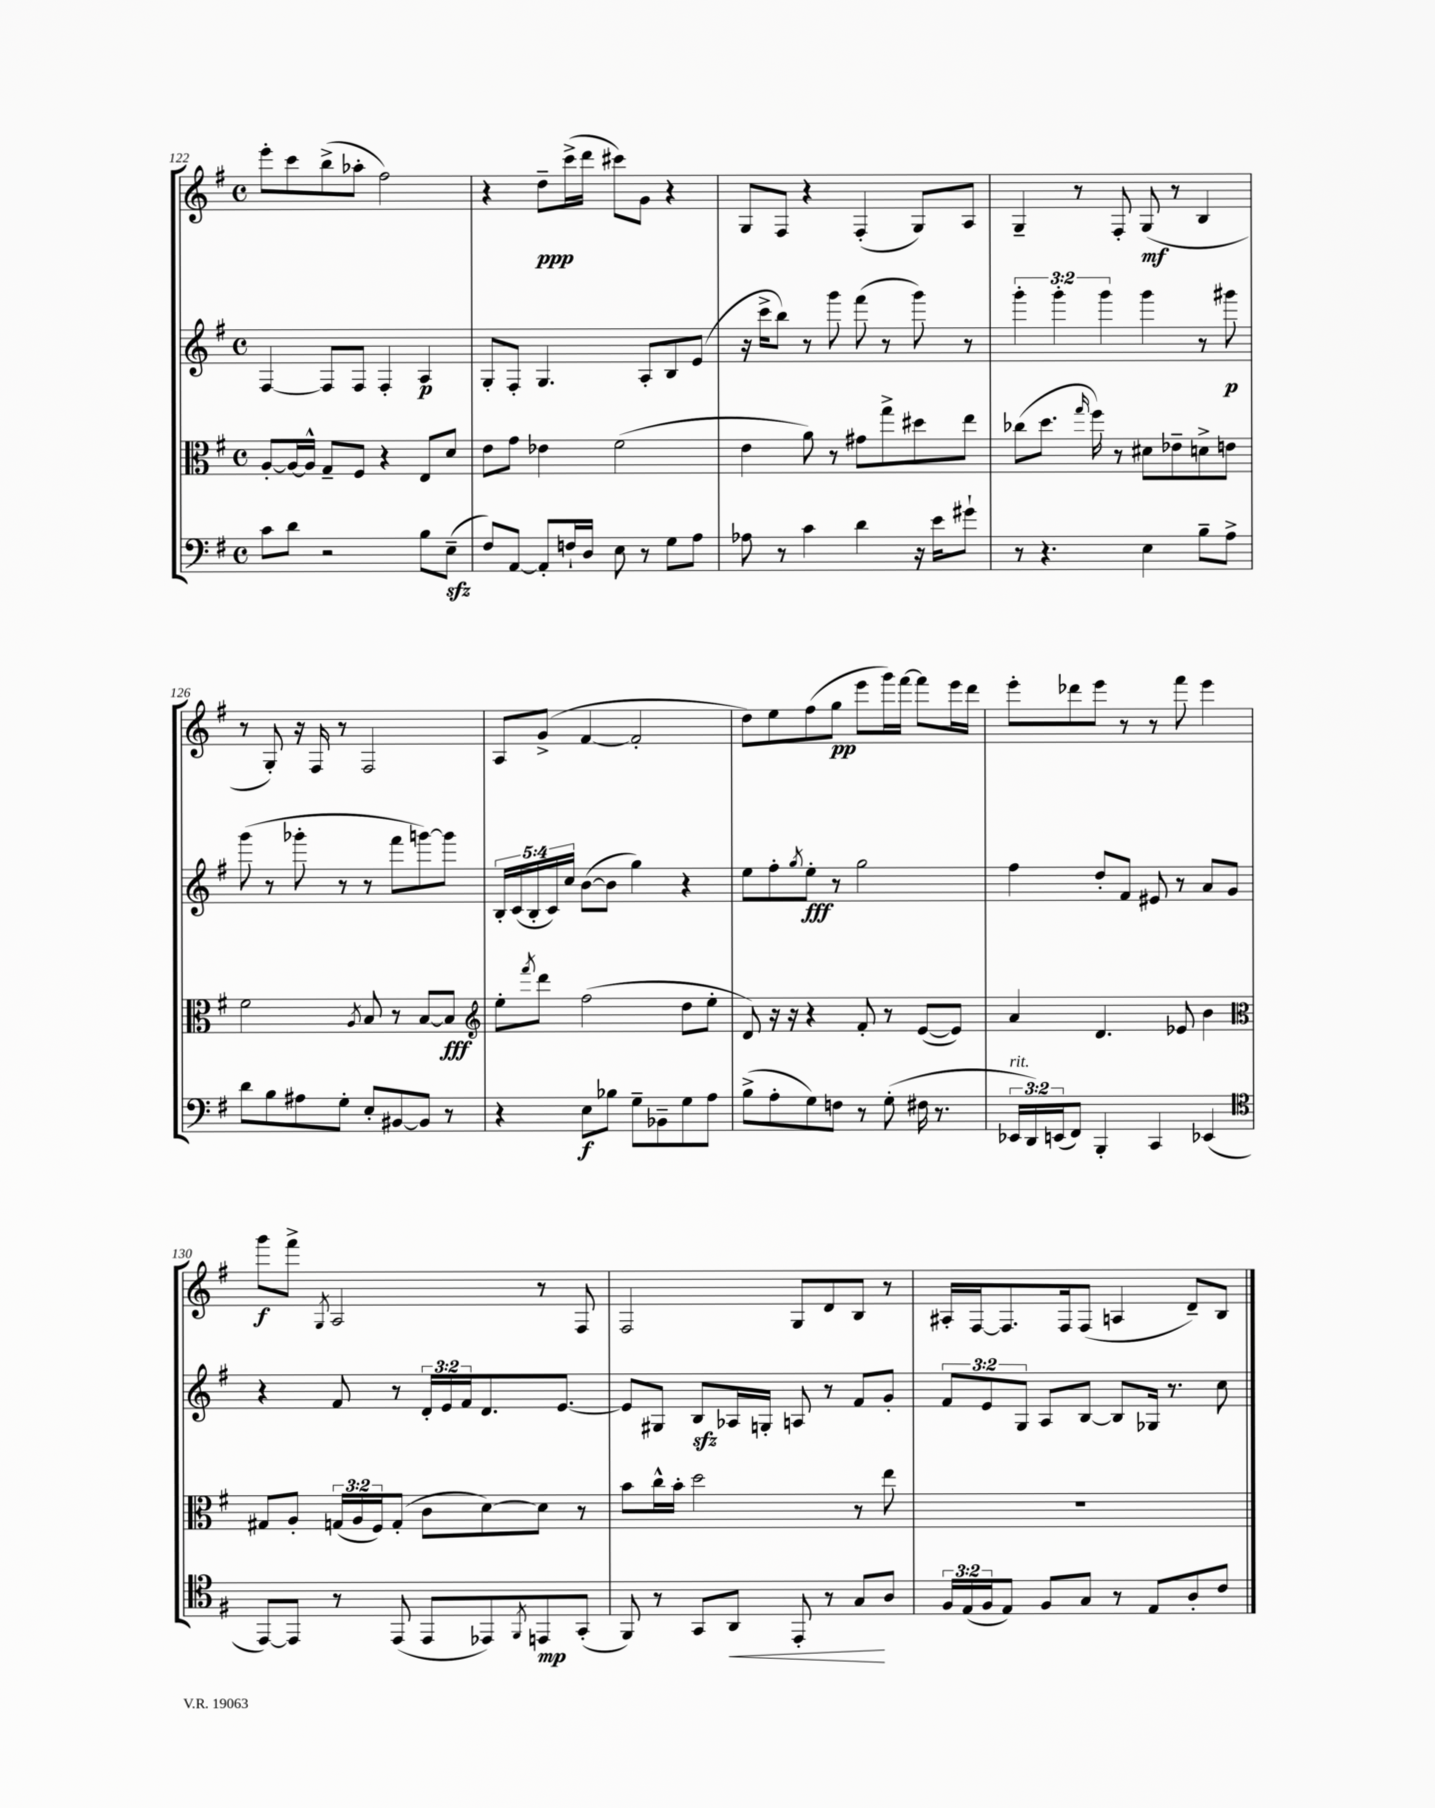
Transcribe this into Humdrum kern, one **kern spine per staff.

**kern	**kern	**kern	**kern
*staff4	*staff3	*staff2	*staff1
*clefF4	*clefC3	*clefG2	*clefG2
*k[f#]	*k[f#]	*k[f#]	*k[f#]
*M4/4	*M4/4	*M4/4	*M4/4
*met(c)	*met(c)	*met(c)	*met(c)
8c\L	[8A'/L	[4F#/	8eee'\L
8d\J	16A/_L	.	8ccc\
.	16A^^/]JJ	.	.
2r	8G~/L	8F#/]L	(8bb^\
.	8F#/J	8F#/J	8aa-'\J
.	4r	4F#'/	2ff#\)
8B\L	8E/L	4A/	.
(8E~\J	8d/J	.	.
=	=	=	=
8F#/L)	8e\L	8G'/L	4r
[8AA/J	8g\J	8F#'/J	.
8AA'/]L	4e-\	4.G/	8dd~\L
16F`/L	.	.	(16ccc^\L
16D/JJ	.	.	16ddd\JJ
8E\	(2f#\	.	8ccc#\L)
8r	.	8A'/L	8g\J
8G\L	.	8B/	4r
8A\J	.	(8e/J	.
=	=	=	=
8A-\	4e\	16r	8G/L
.	.	16ccc^\LK	.
8r	.	8bb\J)	8F#/J
4c\	8a\)	8r	4r
.	8r	8ggg\	.
4d\	8g#\L	(8fff#\	(4F#'/
.	8gg^\	8r	.
16r	8dd#\	8ggg\)	8G/L)
16e\LK	.	.	.
8g#`\J	8ee\J	8r	8A/J
=	=	=	=
8r	(8cc-\L	6ggg'\	4G~/
4.r	8.dd\J	.	.
.	.	6ggg'\	.
.	.	.	8r
.	16qqgg/	.	.
.	16ff#\)	.	.
.	.	6ggg\	.
.	8r	.	8F#'/
4E\	8d#\L	4ggg\	(8G/
.	8e-~\	.	8r
8B~\L	8d^\	8r	4B/
8A^\J	8e\J	8ggg#\	.
=	=	=	=
8d\L	2f#\	(8ggg\	8r
8B\	.	8r	8G'/)
8A#\	.	8ggg-'\	16r
.	.	.	16F#/
8G'\J	.	8r	8r
.	8qA/	.	.
8E'/L	8B/	8r	2F#/
[8BB#/	8r	8fff#\L	.
8BB#/]J	[8B/L	[8ggg\)	.
8r	8B/]J	8ggg\]J	.
=	=	=	=
*	*clefG2	*	*
4r	8ee'\L	20B'/LL	8A/L
.	.	(20c/	.
.	.	20B'/	.
.	8qfff#/	.	.
.	8ddd\J	.	(8g^/J
.	.	20c/)	.
.	.	20cc/JJ	.
8E\L	(2ff#\	([8b\L	[4f#/
8B-\J	.	8b\]J	.
8G~\L	.	4gg\)	2f#'/]
8BB-~\	.	.	.
8G\	8dd\L	4r	.
8A\J	8ee'\J	.	.
=	=	=	=
(8B^\L	8d/)	8ee\L	8dd\L)
8A'\	16r	8ff#'\	8ee\
.	16r	.	.
.	.	8qgg/	.
8G\)	4r	8ee'\J	(8ff#\
8F\J	.	8r	8gg\J
8r	8f#'/	2gg\	8eee\L
(8G'\	8r	.	16ggg\L)
.	.	.	[16fff#\JJ
16F#\	([8e/L	.	8fff#\]L
8.r	.	.	.
.	8e/]J)	.	16eee\L
.	.	.	16ddd\JJ
=	=	=	=
24EE-/LL	4a/	4ff#\	8eee'\L
24DD/)	.	.	.
(24EE/J	.	.	.
8FF#/J)	.	.	8ddd-\
4BBB'/	4.d/	8dd'/L	8eee\J
.	.	8f#/J	8r
4CC/	.	8e#/	8r
.	8e-/	8r	8fff#\
(4EE-/	4b\	8a/L	4eee\
.	.	8g/J	.
=	=	=	=
*clefC4	*clefC3	*	*
[8EE/L)	8G#/L	4r	8ggg\L
8EE/]J	8A'/J	.	8fff#^\J
.	.	.	8qG/
8r	(24G/LL	8f#/	2A/
.	24A/	.	.
.	24F#/J)	.	.
(8EE/	(8G'/J	8r	.
8EE/L	8c\L	24d'/LL	.
.	.	24e/	.
.	.	24f#/J	.
8EE-/)	[8d\)	8.d/	.
8qFF#/	.	.	.
8EE/	8d\]J	.	8r
.	.	[8.e/J	.
(8GG'/J	8r	.	8F#/
=	=	=	=
8FF#/)	8b\L	8e/]L	2F#/
8r	16cc^^\L	8G#/J	.
.	16b'\JJ	.	.
8GG/L	2dd\	8B/L	.
8AA/J	.	16A-/L	.
.	.	16G'/JJ	.
8EE'/	.	8A/	8G/L
8r	.	8r	8d/
8G/L	8r	8f#/L	8B/J
8A/J	8ee\	8g'/J	8r
=	=	=	=
24F#/LL	1r	12f#/L	16A#'/LL
(24E/	.	.	.
.	.	.	[16F#/J
24F#/J	.	12e/	.
8E/J)	.	.	8.F#/]
.	.	12G/J	.
8F#/L	.	8A/L	.
.	.	.	16F#/k
8G/J	.	[8B/J	(8F#/J
8r	.	8B/]L	4A/
8E/L	.	16G-/Jk	.
.	.	8.r	.
8A'/	.	.	8d~/L)
8c/J	.	8cc\	8B/J
==	==	==	==
*-	*-	*-	*-
